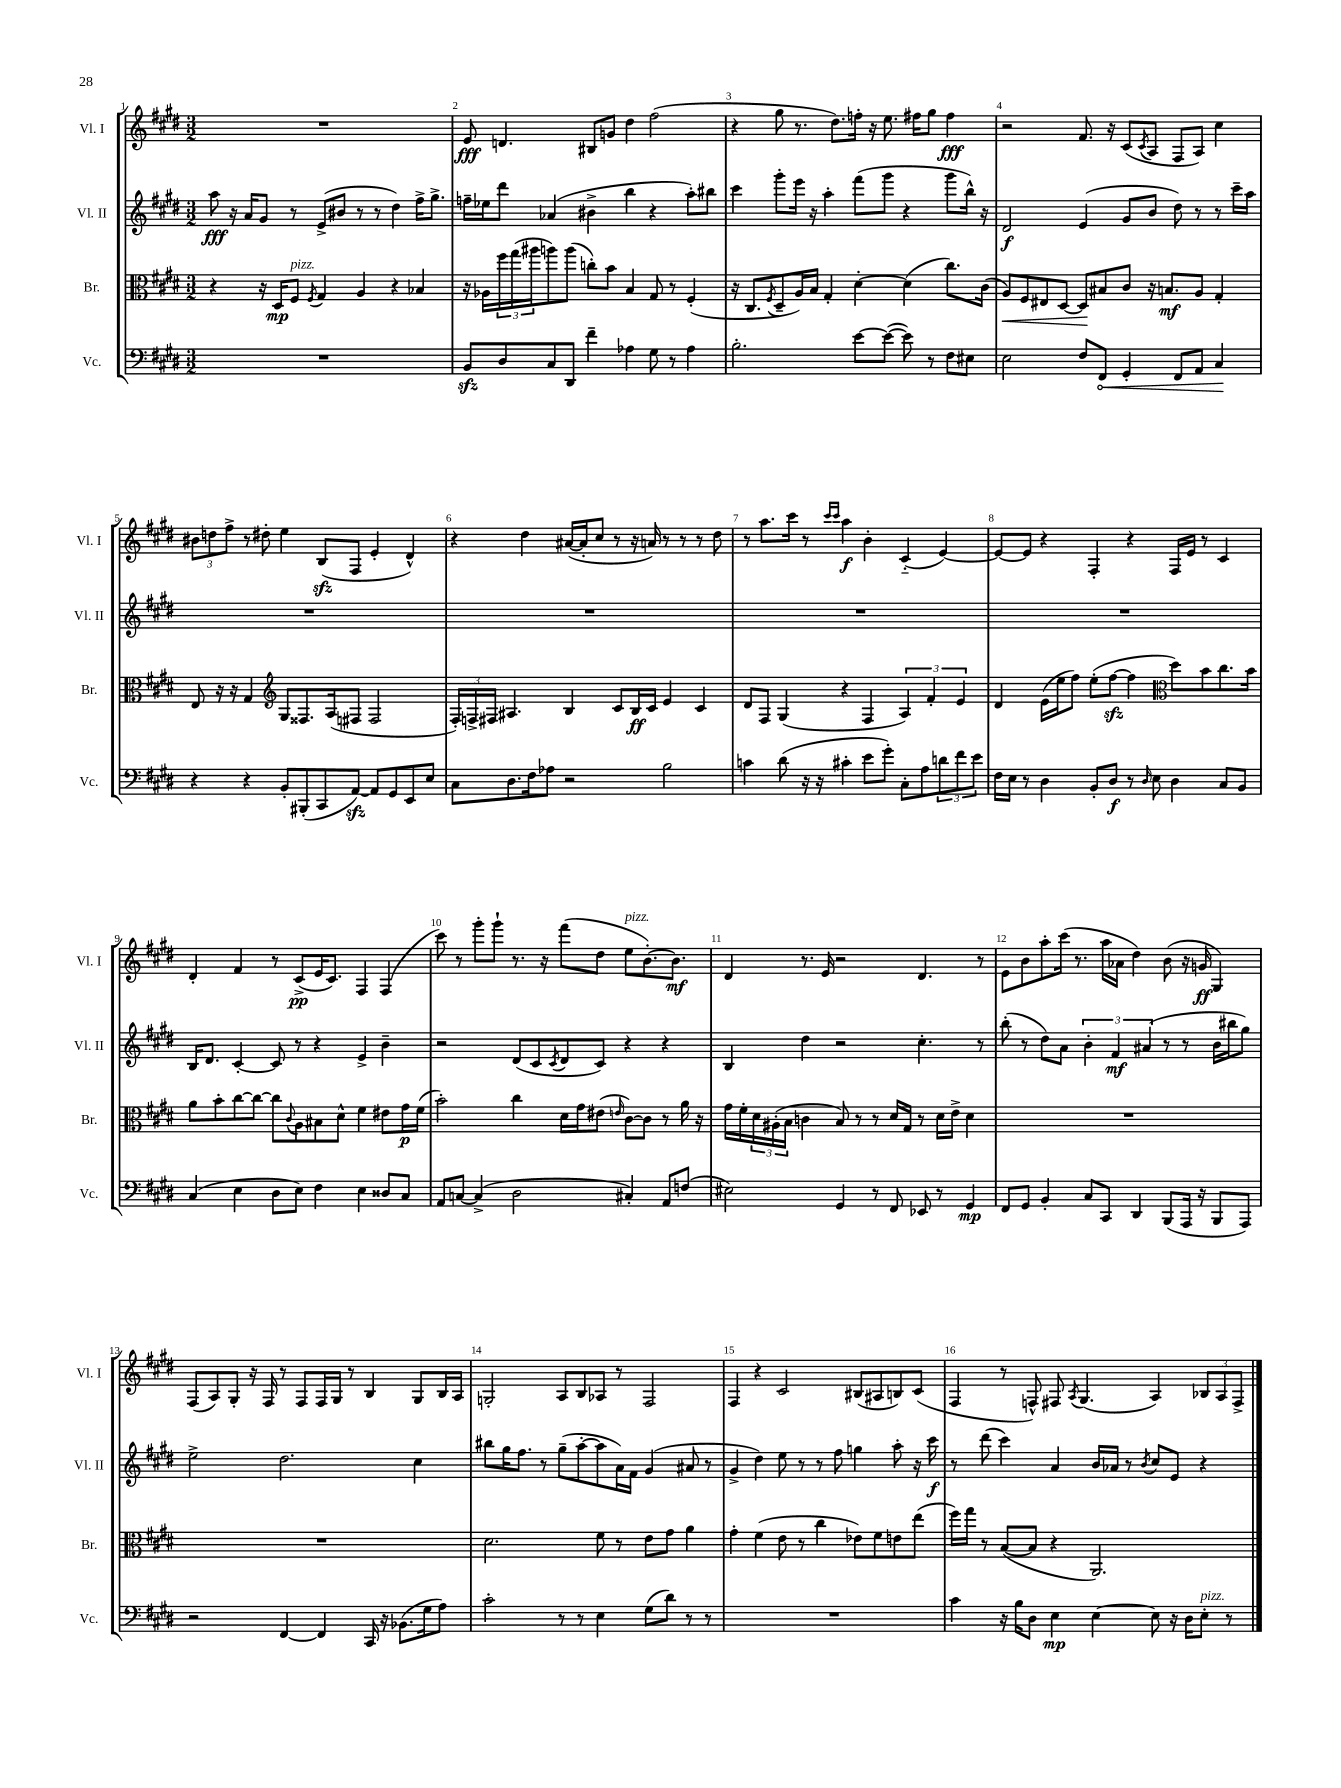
<<
\new StaffGroup <<
\new Staff = "s0" \with { instrumentName = "Vl. I" shortInstrumentName = "Vl. I" } {
    \clef treble \key e \major \numericTimeSignature \time 3/2
    R1. |
    e'8\fff d'4. bis8 g'8 dis''4 fis''2( |
    r4 gis''8 r8. dis''8.) f''16-. r16 e''8. fis''16 gis''8 fis''4\fff |
    r2 fis'8. r16 cis'8( \acciaccatura { cis'8 } a8 fis8 a8) cis''4 |
    \tuplet 3/2 { bis'8 d''8 fis''8-> } r8 dis''8-. e''4 b8\sfz( fis8 e'4-. dis'4-^) |
    r4 dis''4 ais'16~( ais'16-. cis''8 r8 r16 a'16) r8 r8 r8 dis''8 |
    r8 a''8. cis'''16 r8 \grace { cis'''16 cis'''16 } a''4\f b'4-. cis'4-_( e'4~) |
    e'8~ e'8 r4 fis4-. r4 fis16 e'16 r8 cis'4 |
    dis'4-. fis'4 r8 cis'8->\pp( e'16 cis'8.) fis4 fis4( |
    cis'''8) r8 gis'''8-. gis'''8-! r8. r16 fis'''8( dis''8 e''8^\markup { \italic "pizz." } b'8.~-.) b'8.\mf |
    dis'4 r8. e'16 r2 dis'4. r8 |
    e'8 b'8 a''8-. cis'''16( r8. a''16 aes'16 dis''4) b'8( r16 g'16\ff gis4) |
    fis8( a8) gis8-. r16 fis16 r8 fis8 fis16 gis16 r8 b4 gis8 b16 a16 |
    g2-. a8 b8 aes8 r8 fis2 |
    fis4 r4 cis'2 bis8( ais8 b8) cis'8( |
    fis4 r8 f8-^) fis8 \acciaccatura { a8 } gis4.( a4) \tuplet 3/2 { bes8 a8 fis8-> } \bar "|." |
}
\new Staff = "s1" \with { instrumentName = "Vl. II" shortInstrumentName = "Vl. II" } {
    \clef treble \key e \major \numericTimeSignature \time 3/2
    a''8\fff r16 a'16 gis'8 r8 e'8->( bis'8 r8 r8 dis''4) fis''16-> gis''8.-> |
    f''16-- ees''16 dis'''8 aes'4( bis'4-> b''4 r4 a''8-.) bis''8 |
    cis'''4 gis'''8-. e'''16 r16 a''4-. fis'''8( gis'''8 r4 gis'''8 b''16-^) r16 |
    dis'2\f e'4( gis'8 b'8 dis''8) r8 r8 cis'''16-- a''16 |
    R1. |
    R1. |
    R1. |
    R1. |
    b16 dis'8. cis'4~-. cis'8 r8 r4 e'4-> b'4-- |
    r2 dis'8( cis'8 \acciaccatura { cis'8 } dis'8 cis'8) r4 r4 |
    b4 dis''4 r2 cis''4.-. r8 |
    b''8-.( r8 dis''8) a'8 \tuplet 3/2 { b'4-. fis'4\mf ais'4( } r8 r8 b'16 bis''16 gis''8) |
    e''2-> dis''2. cis''4 |
    bis''8 gis''16 fis''8. r8 gis''8--( a''8~-. a''8 a'16) fis'16 gis'4( ais'8 r8 |
    gis'4-> dis''4) e''8 r8 r8 fis''8 g''4 a''8-. r16 cis'''16\f |
    r8 dis'''8( cis'''4) a'4 b'16 aes'16 r8 \acciaccatura { b'8 } cis''8 e'8 r4 \bar "|." |
}
\new Staff = "s2" \with { instrumentName = "Br." shortInstrumentName = "Br." } {
    \clef alto \key e \major \numericTimeSignature \time 3/2
    r4 r16 dis16\mp fis8^\markup { \italic "pizz." } \acciaccatura { fis8 } gis4 a4 r4 bes4 |
    r16 aes16 \tuplet 3/2 { fis''16 gis''16( ais''16 } a''8) a''8( c''8-.) b'8 b4 gis8 r8 fis4-.( |
    r16 cis8. \acciaccatura { fis8 } dis8-- a16) b16 gis4-. dis'4~-. dis'4( cis''8.) cis'16( |
    a8\<) fis8 eis8 dis8~ dis8\! bis8 cis'8 r16 b8.\mf a8 gis4-. |
    e8 r16 r16 gis4 \clef treble gis8 fisis8. a16( fis8 fis2 |
    \tuplet 3/2 { fis16-.) f16-> fis16 } ais4. b4 cis'8 b16\ff cis'16 e'4 cis'4 |
    dis'8 fis8 gis4( r4 fis4 \tuplet 3/2 { a4) fis'4-. e'4 } |
    dis'4 e'16( e''16 fis''8) e''8-.( fis''8~\sfz fis''4 \clef alto dis''8) b'8 cis''8. b'16 |
    a'8 b'8-. cis''8~ cis''8~ cis''8 \appoggiatura { cis'8 } a8 bis8 dis'8-^ fis'4 eis'8 gis'16\p fis'16( |
    b'2-.) cis''4 dis'16 gis'16 eis'8( \grace { e'16 } cis'8~) cis'8 r8 a'16 r16 |
    gis'16 fis'16-. \tuplet 3/2 { dis'16 ais16-.( b16 } c'4 b8) r8 r8 dis'16 gis16 r8 dis'16 e'16-> dis'4 |
    R1. |
    R1. |
    dis'2. fis'8 r8 e'8 gis'8 a'4 |
    gis'4-. fis'4( e'8 r8 cis''4 ees'8) fis'8 e'8 e''8( |
    fis''16) gis''16 r8 b8~( b8 r4 a,2.) \bar "|." |
}
\new Staff = "s3" \with { instrumentName = "Vc." shortInstrumentName = "Vc." } {
    \clef bass \key e \major \numericTimeSignature \time 3/2
    R1. |
    b,8\sfz dis8 cis8 dis,8 fis'4-- aes4 gis8 r8 aes4 |
    b2.-. e'8~ e'8~( e'8) r8 fis8 eis8 |
    e2 fis8 \once \override Hairpin.circled-tip = ##t fis,8\< gis,4-. fis,8 a,8 cis4\! |
    r4 r4 b,8-. bis,,8-.( cis,8 a,8~\sfz) a,8 gis,8 e,8 e8 |
    cis8 dis8. fis16 aes8 r2 b2 |
    c'4 dis'8( r16 r16 cis'4-. e'8 gis'8-.) cis8-. a8 \tuplet 3/2 { d'8 fis'8 e'8 } |
    fis16 e16 r8 dis4 b,8-. dis8\f r8 \grace { dis16 } e8 dis4 cis8 b,8 |
    cis4( e4 dis8 e8) fis4 e4 disis8 cis8 |
    a,8 c8~ c4->( dis2 cis4-.) a,8 f8( |
    eis2) gis,4 r8 fis,8 ees,8 r8 gis,4\mp |
    fis,8 gis,8 b,4-. cis8 cis,8 dis,4 b,,8( a,,16 r16 b,,8 a,,8) |
    r2 fis,4~ fis,4 cis,16 r16 bes,8.( gis16 a8) |
    cis'2-. r8 r8 e4 gis8( dis'8) r8 r8 |
    R1. |
    cis'4 r16 b16 dis8 e4\mp e4~ e8 r16 dis16 e8-.^\markup { \italic "pizz." } r8 \bar "|." |
}
>>
>>
\layout { \context { \Score \override BarNumber.break-visibility = ##(#f #t #t) barNumberVisibility = #all-bar-numbers-visible } }
